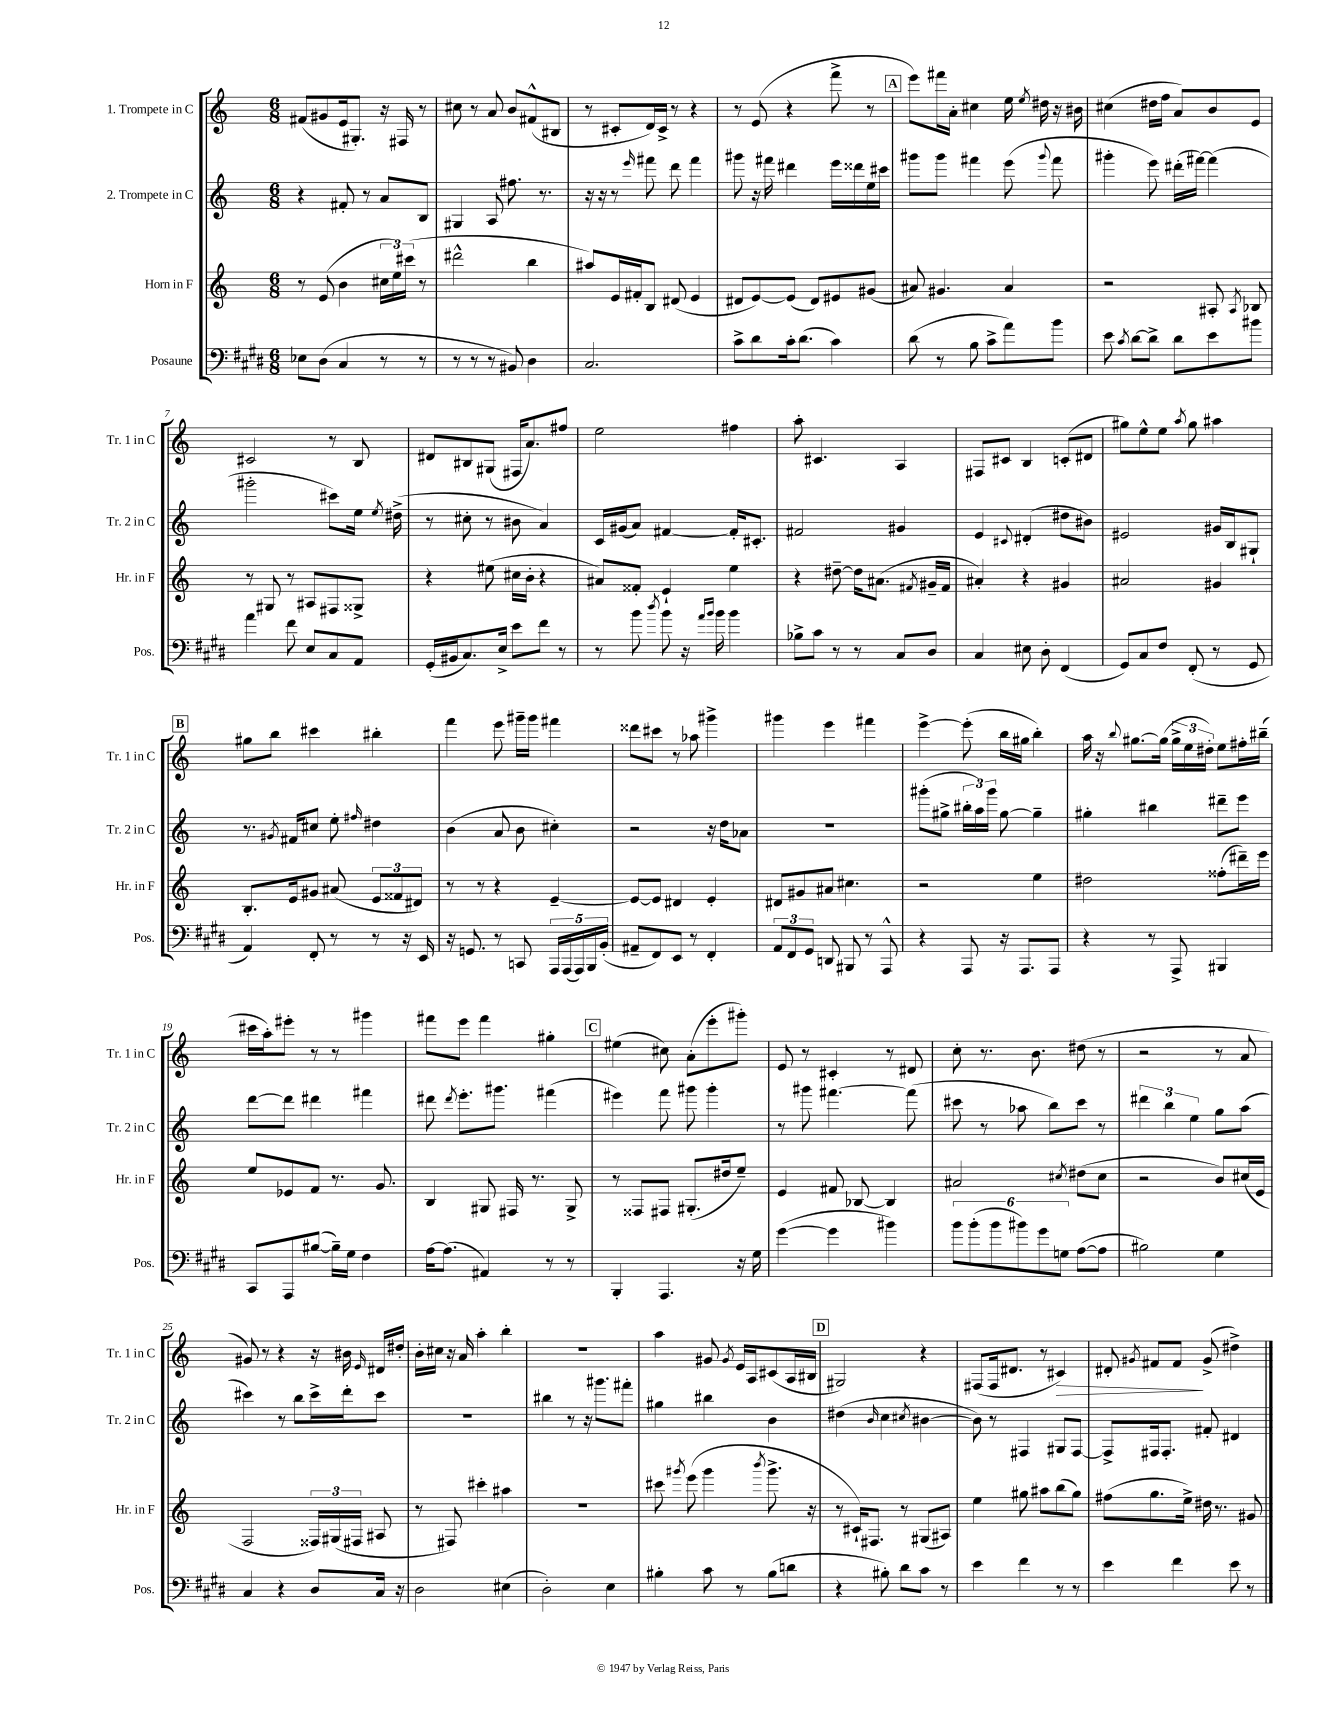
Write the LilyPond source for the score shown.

<<
\new StaffGroup <<
\new Staff = "s0" \with { instrumentName = "1. Trompete in C" shortInstrumentName = "Tr. 1 in C" } {
    \clef treble \key c \major \numericTimeSignature \time 6/8
    \autoBeamOff fis'8[( gis'8 e'16 gis8.]-.) r16 fis16 r8 |
    cis''8 r8 a'8 b'8[ fis'8-^( bis8] |
    r8 cis'8[-. d'16) cis'16]-> r8 r4 |
    r8 e'8( r4 f'''8-> r8 |
    \mark \markup { \box "A" } e'''8[) fis'''16 a'16]-. cis''4 e''16 \acciaccatura { e''8 } dis''16 r16 bis'16 |
    cis''4( dis''16[ f''16] a'8[) b'8 e'8] |
    cis'2 r8 b8 |
    dis'8[ bis8 gis8]( fis16[ a'8.) fis''8] |
    e''2 fis''4 |
    a''8-. cis'4. a4 |
    fis8[ cis'8] b4 c'8[-.( dis'8] |
    gis''8[) e''8-^ e''8] \acciaccatura { a''8 } gis''8 ais''4 |
    \mark \markup { \box "B" } gis''8[ b''8] cis'''4 bis''4-. |
    f'''4 e'''8 gis'''16[-- gis'''16] fis'''4 |
    disis'''8[ cis'''8] r8 aes''8 gis'''4-> |
    gis'''4 e'''4 fis'''4 |
    e'''4~-> e'''8-.( b''16[ gis''16] b''4-.) |
    a''16 r16 \appoggiatura { b''8 } gis''8.[~ gis''16]( \tuplet 3/2 { gis''16[-> e''16 dis''16]-.) } e''8[ fis''16-. bis''16]--( |
    cis'''16[ a''16-.) eis'''8]-. r8 r8 gis'''4 |
    fis'''8[ e'''8] fis'''4 gis''4-. |
    \mark \markup { \box "C" } eis''4( cis''8) a'8[-.( e'''8-. gis'''8]-.) |
    e'8 r8 cis'4-. r8 dis'8 |
    c''8-. r8. b'8. dis''8( r8 |
    r2 r8 a'8 |
    gis'8) r8 r4 r16 bis'16 \grace { e'16 } dis'16[ dis''16]-. |
    b'16[-. cis''16] r16 a'16 a''4-. b''4-. |
    R2. |
    a''4 gis'8 \acciaccatura { gis'8 } e'16[ a16 cis'8( a16 bis16] |
    \mark \markup { \box "D" } gis2) r4 |
    fis8[( fis16 dis'8.] r8 cis'4\>) |
    dis'8-. \acciaccatura { gis'8 } fis'8[ fis'8]\! gis'8->( dis''4->) \bar "|." |
}
\new Staff = "s1" \with { instrumentName = "2. Trompete in C" shortInstrumentName = "Tr. 2 in C" } {
    \clef treble \key c \major \numericTimeSignature \time 6/8
    \autoBeamOff r4 fis'8-. r8 a'8[ b8] |
    gis4 a8 fis''8. r8. |
    r16 r16 r8 \grace { e'''16 } fis'''8 d'''8 fis'''4 |
    gis'''8 r16 fis'''16 dis'''4 e'''16[ disis'''16 e''16 cis'''16] |
    \mark \markup { \box "A" } gis'''8[ gis'''8] fis'''4 e'''8( \appoggiatura { gis'''8 } fis'''8 |
    gis'''4-. e'''8) dis'''16[-.( fis'''16]~) fis'''4( |
    gis'''2-. cis'''8[) e''16] \acciaccatura { e''8 } dis''16->( |
    r8 cis''8-. r8 bis'8 a'4) |
    c'16[ gis'16( a'8]) fis'4~ fis'16[-. cis'8.]-. |
    fis'2 gis'4 |
    e'4 \appoggiatura { cis'8 } dis'4-.( dis''8[ bis'8]) |
    eis'2 gis'16[ b16 gis8]-! |
    \mark \markup { \box "B" } r8. \acciaccatura { gis'8 } fis'16[ cis''8] e''8-. \grace { fis''16 } dis''4 |
    b'4( a'8 b'8 cis''4-.) |
    r2 r16 d''16[ aes'8] |
    R2. |
    gis'''8[-.( gis''8]-> \tuplet 3/2 { bis''16[-. a''16) gis'''16] } gis''8~ gis''4-- |
    gis''4-. bis''4 dis'''8[-- e'''8] |
    d'''8[~ d'''8] dis'''4 fis'''4 |
    dis'''8 \acciaccatura { dis'''8 } e'''8.[-. gis'''8.] fis'''4( |
    \mark \markup { \box "C" } eis'''4) f'''8 gis'''8 gis'''4-. |
    r8 gis'''8 fis'''4.~ fis'''8( |
    cis'''8 r8 aes''8 b''8[) cis'''8] r8 |
    \tuplet 3/2 { dis'''4 b''4 e''4 } g''8[ a''8]( |
    cis'''4) r8 b''8[ cis'''16-> d'''16-. cis'''8] |
    R2. |
    bis''4 r8 r16 gis'''8.[ fis'''8]-. |
    gis''4 bis''4 b'4 |
    \mark \markup { \box "D" } dis''4( \grace { b'16 } c''4 \acciaccatura { cis''8 } bis'4~ |
    bis'8) r8 fis4 gis8[ fis8]~ |
    fis8[-> fis16 fis8.]-. fis'8-. dis'4 \bar "|." |
}
\new Staff = "s2" \with { instrumentName = "Horn in F" shortInstrumentName = "Hr. in F" } {
    \clef treble \key c \major \numericTimeSignature \time 6/8
    \autoBeamOff r8 e'8( b'4 \tuplet 3/2 { cis''16[ e''16) cis'''16]( } r8 |
    dis'''2-^ b''4 |
    ais''8[) e'16 fis'16-. b8] dis'8( e'4 |
    dis'8[ e'8~) e'8]( dis'8[) eis'8 gis'8]( |
    \mark \markup { \box "A" } ais'8) gis'4. ais'4 |
    r2 ais8-. \acciaccatura { ais8 } bes8 |
    r8 gis8 r8 ais8[ fis8 gisis8]-> |
    r4 eis''8( cis''16[ b'16]-. r4 |
    ais'8[) fisis'8]-. e'4-! e''4 |
    r4 dis''8~-- dis''16[ ais'8.]( \acciaccatura { fis'8 } gis'16[-- fis'16] |
    ais'4-.) r4 gis'4 |
    ais'2 gis'4 |
    \mark \markup { \box "B" } b8.[-. e'16 gis'8] ais'8( \tuplet 3/2 { e'8[ fisis'8 dis'8]) } |
    r8 r8 r4 e'4~-- |
    e'8[~ e'8] dis'4 e'4-. |
    dis'8[ gis'8 ais'8] cis''4. |
    r2 e''4 |
    dis''2 fisis''8[-.( dis'''16--) e'''16] |
    e''8[ ees'8 f'8] r8. g'8. |
    b4 gis8 fis16 r8. gis8-> |
    \mark \markup { \box "C" } r8 fisis8[ fis8] gis8.[-.( dis''16 e''8]--) |
    e'4 fis'8 bes8~ bes4 |
    ais'2 \acciaccatura { cis''8 } dis''8[( cis''8] |
    r2 b'8[) cis''16( e'16] |
    f2 \tuplet 3/2 { fisis16[) gis16( fis16] } ais8 |
    r8 fis8) cis'''4-. ais''4 |
    R2. |
    cis'''8 \acciaccatura { gis'''8 } e'''8( gis'''4 \acciaccatura { b'''8 } gis'''8.-> r16 |
    \mark \markup { \box "D" } r8 cis'16[-!) fis8.] r8 gis8[( ais8]) |
    e''4 gis''8 ais''8[ b''8( gis''8]) |
    fis''8[( g''8. e''16]->) dis''16 r8. gis'8 \bar "|." |
}
\new Staff = "s3" \with { instrumentName = "Posaune" shortInstrumentName = "Pos." } {
    \clef bass \key e \major \numericTimeSignature \time 6/8
    \autoBeamOff ees8[ dis8]( cis4 r8 r8 |
    r8 r8 r8 bis,8) dis4 |
    cis2. |
    cis'8[-> dis'8 cis'16-. dis'8.]( cis'4) |
    \mark \markup { \box "A" } dis'8( r8 b8 cis'8[-> a'8) b'8] |
    e'8 \acciaccatura { cis'8 } dis'8[~ dis'8]-> dis'8[ e'8 bis'8] |
    a'4 fis'8 e8[ cis8 a,8] |
    gis,16[-.( bis,16 cis8.) e16]-> e'8[ fis'8] r8 |
    r8 b'8 \acciaccatura { dis''8 } b'8 r16 \grace { a'16[ b'16] } b'16 b'4 |
    bes8[-> cis'8] r8 r8 cis8[ dis8] |
    cis4 eis8 dis8-. fis,4( |
    gis,8[) cis8 fis8] fis,8-.( r8 gis,8 |
    \mark \markup { \box "B" } a,4) fis,8-. r8 r8 r16 e,16 |
    r16 g,8. r8 c,8 \tuplet 5/4 { a,,16[ a,,16( a,,16) b,,16 b,16]-.( } |
    ais,8[-- fis,8) e,8] r8 fis,4-. |
    \tuplet 3/2 { a,8[ fis,8 gis,8] } d,8 bis,,8 r8 a,,8-^ |
    r4 a,,8 r16 a,,8.[ a,,8] |
    r4 r8 a,,8-> bis,,4 |
    cis,8[ a,,8 bis8]~( bis16[--) gis16] fis4 |
    a16[~ a8.]( ais,4) r8 r8 |
    \mark \markup { \box "C" } b,,4-. a,,4. r16 gis16 |
    gis'4~( gis'4 bis'4) |
    \tuplet 6/4 { b'8[ b'8-.( b'8 bis'8) gis'8 g8] } a8[~( a8] |
    bis2) gis4 |
    cis4 r4 dis8[ cis16] r16 |
    dis2 eis4( |
    dis2-.) e4 |
    bis4-. cis'8 r8 bis8[( d'8] |
    \mark \markup { \box "D" } r4 bis8-.) dis'8[ cis'8] r8 |
    e'4 fis'4 r8 r8 |
    e'4 fis'4 e'8 r8 \bar "|." |
}
>>
>>
